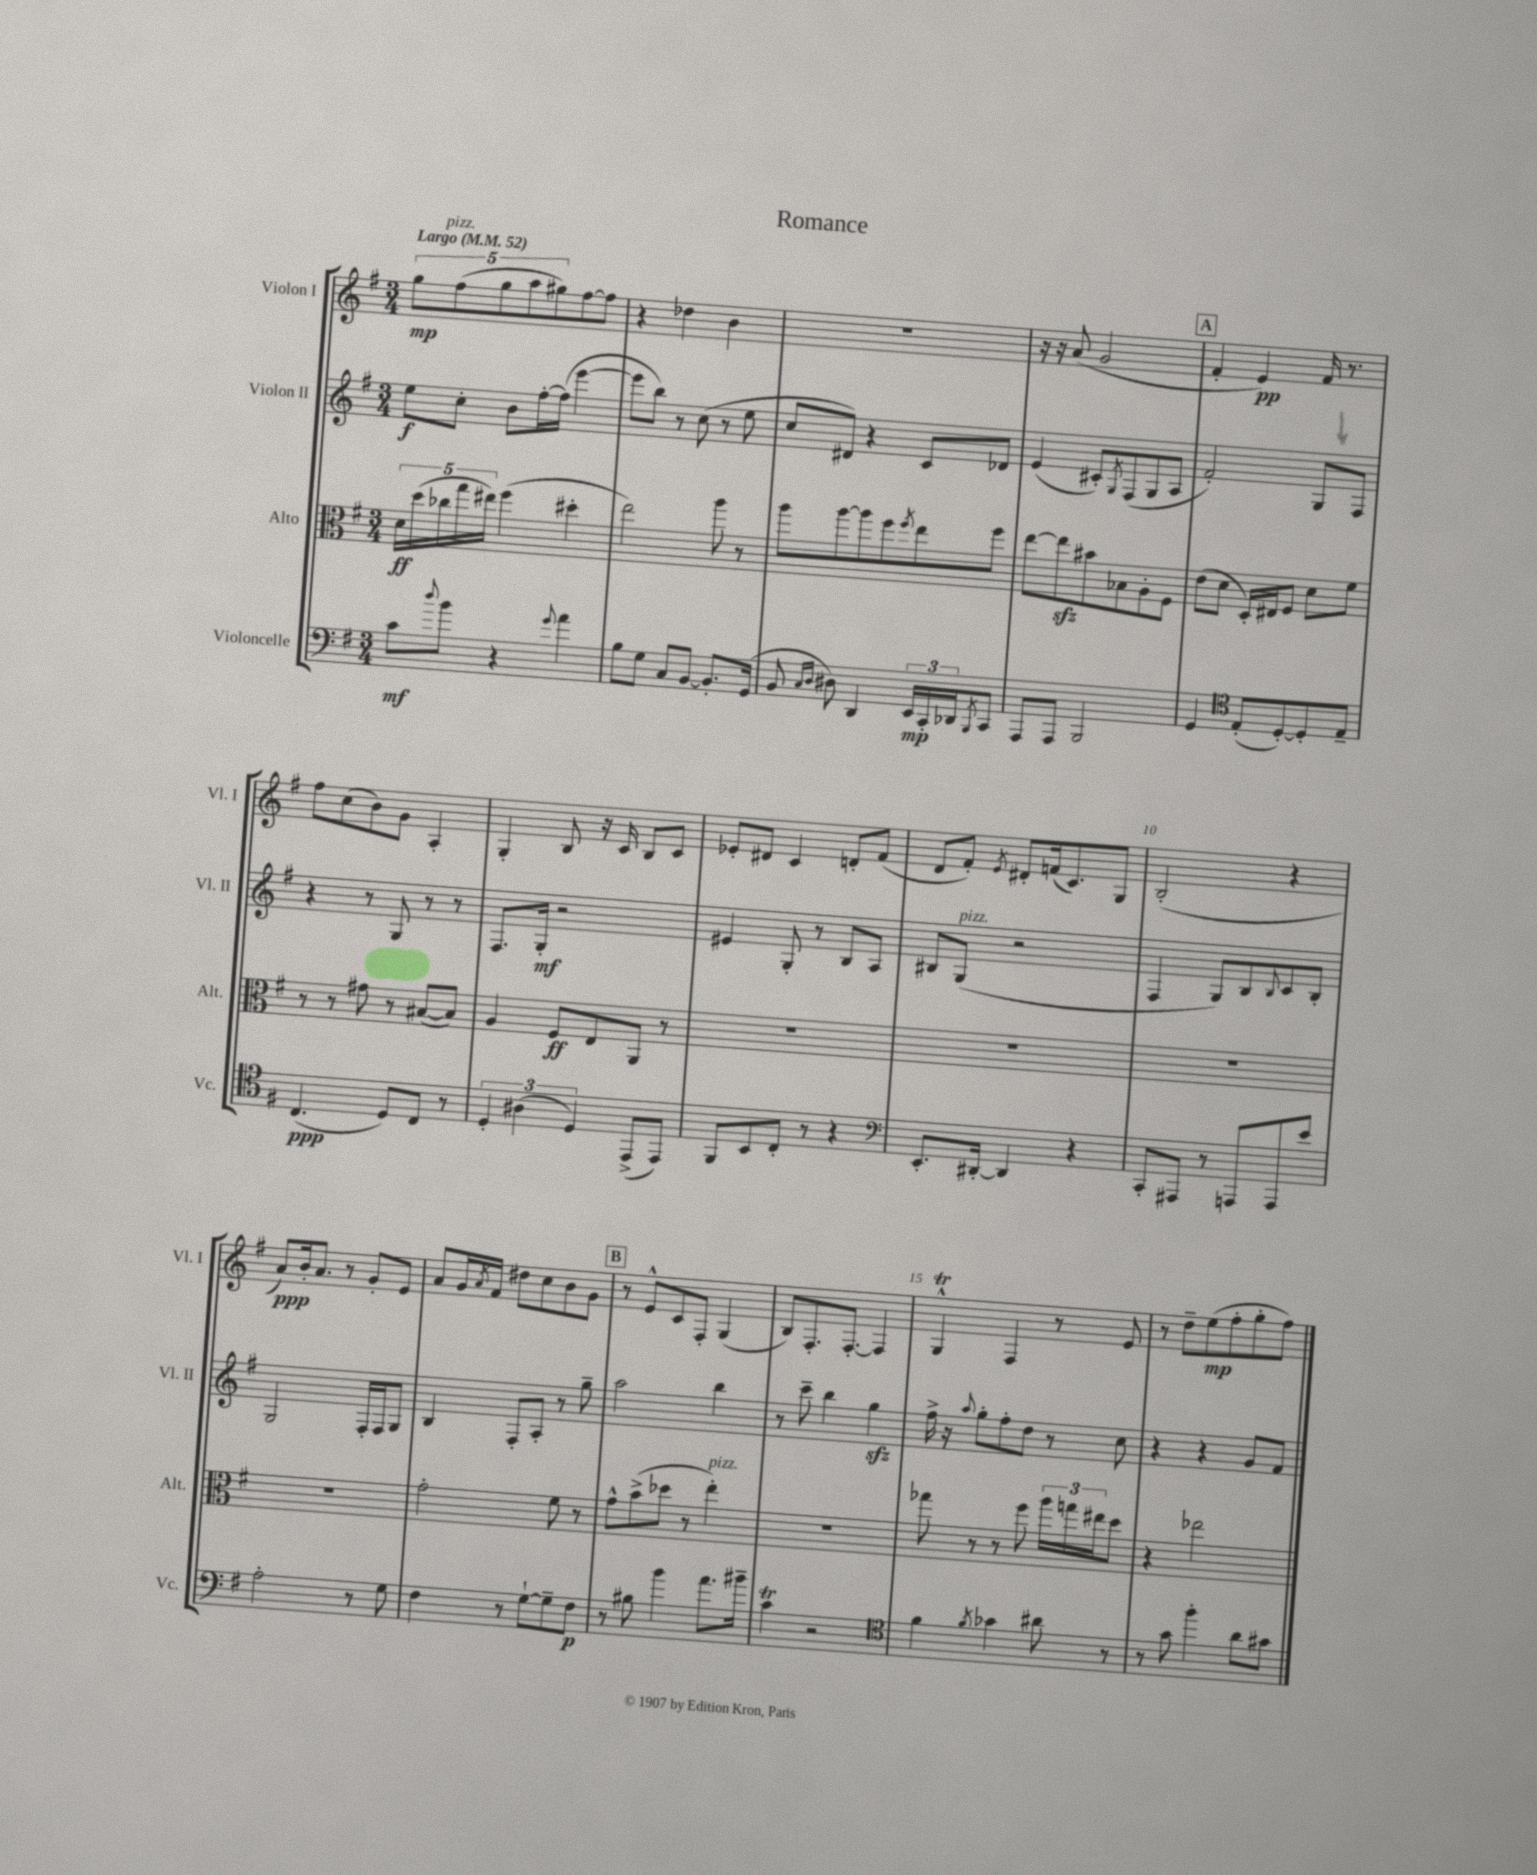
\header { title = "Romance" }
<<
\new StaffGroup <<
\new Staff = "s0" \with { instrumentName = "Violon I" shortInstrumentName = "Vl. I" } {
    \clef treble \key g \major \numericTimeSignature \time 3/4 \tempo "Largo" 4 = 52
    \tuplet 5/4 { g''8\mp fis''8^\markup { \italic "pizz." }( g''8 a''8 gis''8) } fis''8~ fis''8 |
    r4 des''4 b'4 |
    R2. |
    r16 r16 a'8( g'2 |
    \mark \markup { \box "A" } fis'4-. e'4\pp) fis'16 r8. |
    fis''8 c''8( b'8) g'8 a4-. |
    g4-. b8 r16 c'16 b8 c'8 |
    ees'8-. dis'8 c'4 d'8-. fis'8( |
    d'8 fis'8-.) \acciaccatura { e'8 } dis'8-. f'16( c'8.) g8 |
    b2-.( r4 |
    a'8\ppp) b'16-. a'8. r8 g'8-. e'8 |
    a'8 g'16 \acciaccatura { a'8 } fis'16 dis''8 c''8 b'8 g'8 |
    \mark \markup { \box "B" } r8 e'8-^ c'8 fis8-. g4( |
    b8) fis8.-. fis8.~-. fis4 |
    g4-^\trill fis4 r8 e'8 |
    r8 d''8-- e''8\mp( fis''8-. g''8-. fis''8) \bar "|." |
}
\new Staff = "s1" \with { instrumentName = "Violon II" shortInstrumentName = "Vl. II" } {
    \clef treble \key g \major \numericTimeSignature \time 3/4
    e''8\f c''8-. b'8 fis''16~-. fis''16( e'''4~ |
    e'''8 b''8) r8 c''8( r8 e''8 |
    c''8 dis'8) r4 c'8 des'8 |
    e'4( cis'8-.) \acciaccatura { g8 } fis8( g8 a8 |
    \mark \markup { \box "A" } fis'2-.) g8 fis8 |
    r4 r8 g8 r8 r8 |
    fis8. g16-.\mf r2 |
    eis'4 g8-. r8 b8 a8 |
    bis8 g8^\markup { \italic "pizz." }( r2 |
    fis4 g8) b8 \appoggiatura { b8 } c'8 b8-. |
    g2 fis16-. fis16 g8 |
    b4 fis8-. a8-. r8 g''8-- |
    \mark \markup { \box "B" } a''2 b''4 |
    r8 c'''8-- b''4 g''4\sfz |
    fis''16-> r16 \appoggiatura { a''8 } g''8-. fis''8-. d''8 r8 c''8 |
    r4 r4 g'8 fis'8 \bar "|." |
}
\new Staff = "s2" \with { instrumentName = "Alto" shortInstrumentName = "Alt." } {
    \clef alto \key g \major \numericTimeSignature \time 3/4
    \tuplet 5/4 { d'16\ff d''16( ces''16 g''16 eis''16) } fis''4( dis''4-. |
    e''2) a''8 r8 |
    a''8 a''8~ a''8 fis''8 \acciaccatura { fis''8 } e''8 fis''8 |
    e''8~ e''8\sfz bis'8 bes8 a8-. fis8 |
    \mark \markup { \box "A" } e'8( d'8 d16-.) eis16 fis8 d'8 fis'8 |
    r8 r8 gis'8 r8 bis8~( bis8) |
    a4 fis8\ff e8 a,8 r8 |
    R2. |
    R2. |
    R2. |
    R2. |
    g'2-. fis'8 r8 |
    \mark \markup { \box "B" } g'8-^ b'8->( des''8 r8 e''4-.^\markup { \italic "pizz." }) |
    R2. |
    ges''8 r8 r8 fis''8 \tuplet 3/2 { a''16 g''16 eis''16 } d''8 |
    r4 ees''2 \bar "|." |
}
\new Staff = "s3" \with { instrumentName = "Violoncelle" shortInstrumentName = "Vc." } {
    \clef bass \key g \major \numericTimeSignature \time 3/4
    c'8\mf \appoggiatura { d''8 } b'8 r4 \appoggiatura { g'8 } a'4 |
    b8 g8 c8 b,8~ b,8.-. g,16( |
    b,8 \grace { c16 d16 } dis8) d,4 \tuplet 3/2 { e,16\mp c,16-. des,16 } \acciaccatura { b,,8 } c,8 |
    a,,8 a,,8 b,,2 |
    \mark \markup { \box "A" } g,4 \clef tenor e8-.( d8~-.) d8-. e8-- |
    c4.\ppp( d8) c8 r8 |
    \tuplet 3/2 { d4-. ais4( d4) } e,8->( e,8) |
    fis,8 b,8 c8-. r8 r4 |
    \clef bass e,8.-. dis,16~-. dis,4 r4 |
    c,8-. ais,,8 r8 a,,8 a,,8 e'8 |
    a2-. r8 g8 |
    fis4 r8 g8~-! g8-- fis8\p |
    \mark \markup { \box "B" } r8 bis8 b'4 a'8. bis'16-- |
    c'4\trill r2 |
    \clef tenor fis'4 \acciaccatura { fis'8 } ges'4 ais'8 r8 |
    r8 g'8 fis''4-. a'8 gis'8 \bar "|." |
}
>>
>>
\layout { \context { \Score \override BarNumber.break-visibility = ##(#f #t #t) barNumberVisibility = #(every-nth-bar-number-visible 5) } }
